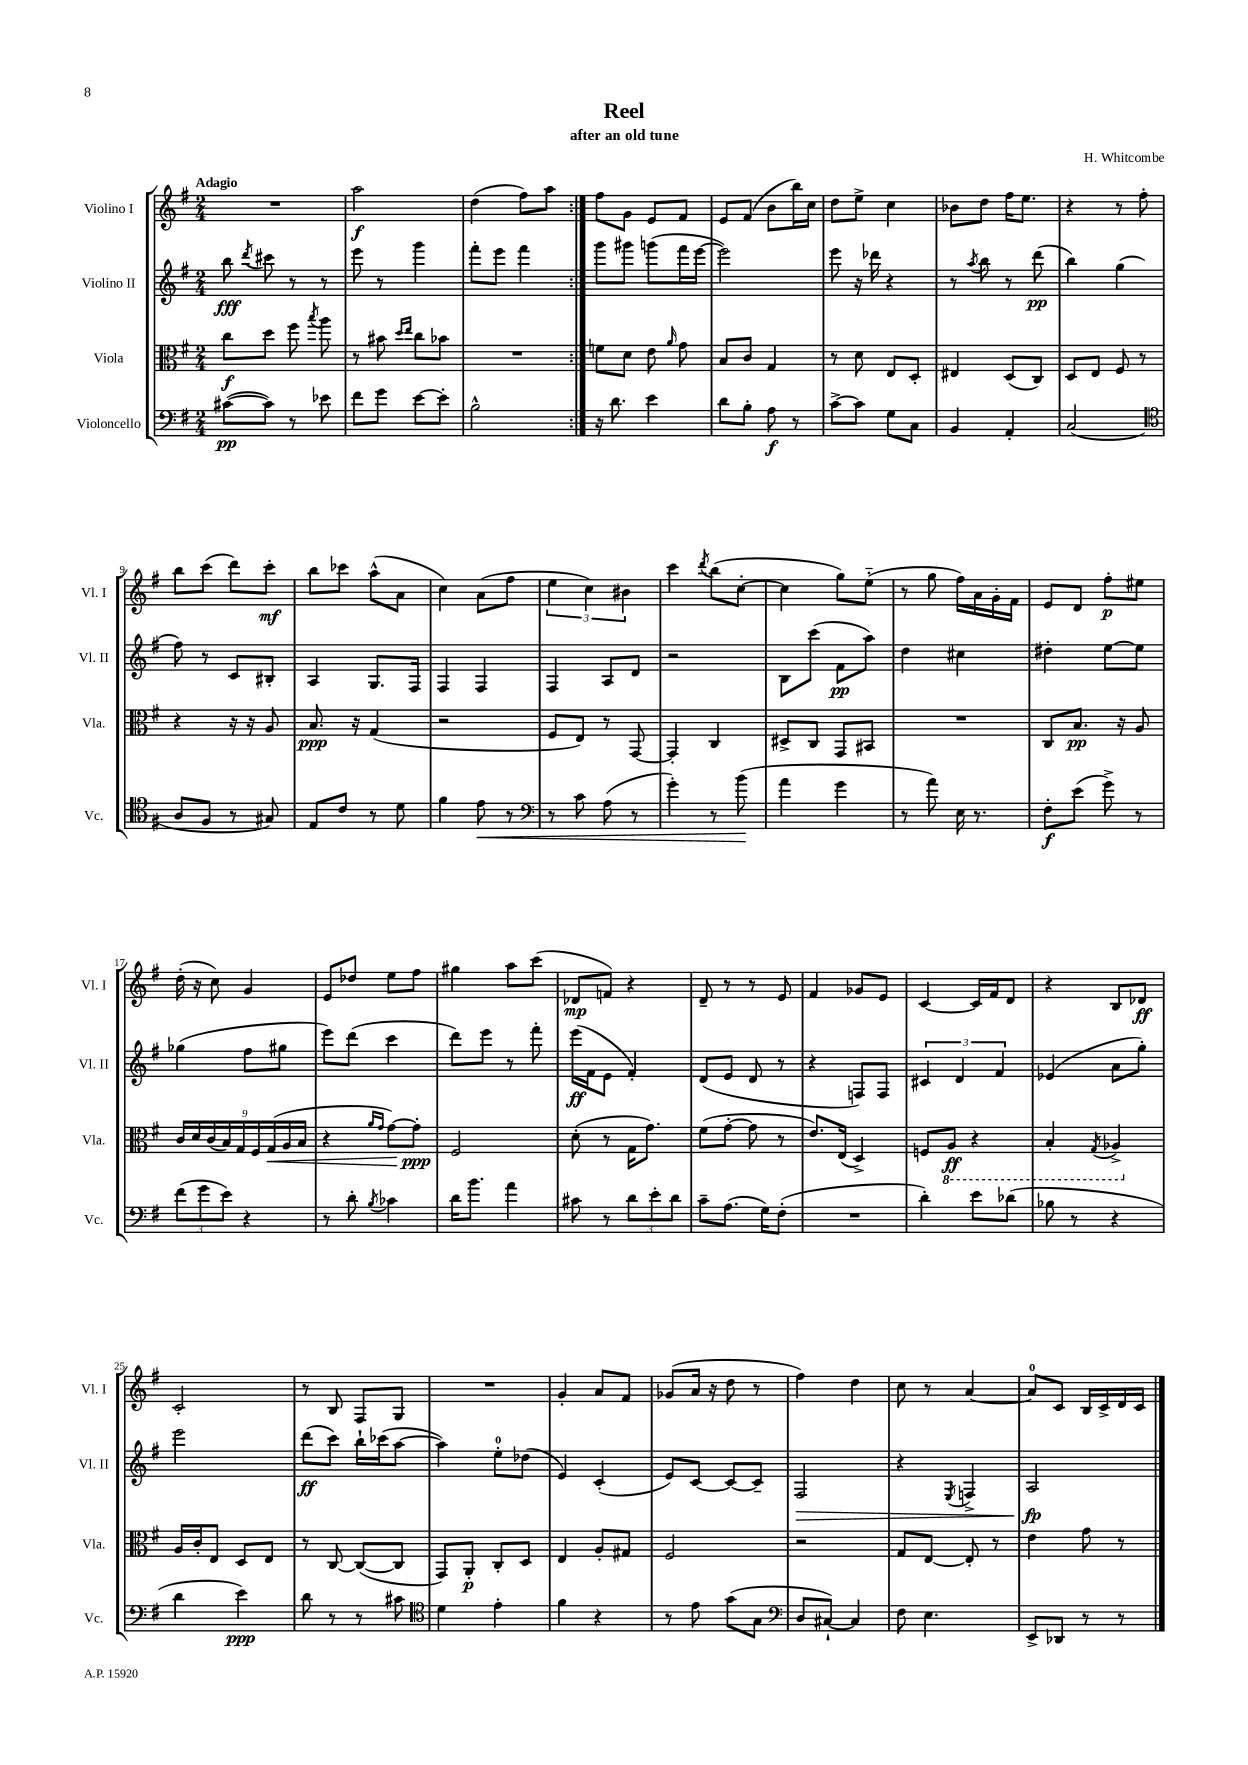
\header { title = "Reel" composer = "H. Whitcombe" subtitle = "after an old tune" }
<<
\new StaffGroup <<
\new Staff = "s0" \with { instrumentName = "Violino I" shortInstrumentName = "Vl. I" } {
    \clef treble \key g \major \numericTimeSignature \time 2/4 \tempo "Adagio"
    \autoBeamOff \repeat volta 2 { R2 |
    a''2\f |
    d''4( fis''8[) a''8] | }
    fis''8[ g'8] e'8[ fis'8] |
    e'8[ fis'8]( b'8[ b''16) c''16] |
    d''8[ e''8]-> c''4 |
    bes'8[ d''8] fis''16[ e''8.] |
    r4 r8 fis''8-. |
    b''8[ c'''8]( d'''8[) c'''8]-.\mf |
    b''8[ ces'''8] a''8[-^( a'8] |
    c''4) a'8[( fis''8] |
    \tuplet 3/2 { e''4 c''4) bis'4 } |
    c'''4 \acciaccatura { d'''8 } b''8[( c''8]~-. |
    c''4 g''8[) e''8]-_( |
    r8 g''8 fis''16[) a'16 g'16-. fis'16] |
    e'8[ d'8] fis''8[-.\p eis''8] |
    d''16-.( r16 c''8) g'4 |
    e'8[ des''8] e''8[ fis''8] |
    gis''4 a''8[ c'''8]( |
    des'8[\mp f'8]) r4 |
    d'8-- r8 r8 e'8 |
    fis'4 ges'8[ e'8] |
    c'4~ c'16[ fis'16 d'8] |
    r4 b8[ des'8]\ff |
    c'2-. |
    r8 b8 fis8[ g8] |
    R2 |
    g'4-. a'8[ fis'8] |
    ges'8[( a'16] r16 d''8 r8 |
    fis''4) d''4 |
    c''8 r8 a'4~ |
    a'8[-0 c'8] b16[ c'16-> d'16 c'16] \bar "|." |
}
\new Staff = "s1" \with { instrumentName = "Violino II" shortInstrumentName = "Vl. II" } {
    \clef treble \key g \major \numericTimeSignature \time 2/4
    \autoBeamOff \repeat volta 2 { b''8\fff \acciaccatura { d'''8 } cis'''8 r8 r8 |
    e'''8 r8 g'''4 |
    fis'''8[-. e'''8] fis'''4 | }
    g'''8[ gis'''8] g'''8[( fis'''16 e'''16]~ |
    e'''2) |
    e'''8 r16 des'''16 r4 |
    r8 \acciaccatura { a''8 } b''8 r8 d'''8\pp( |
    b''4) g''4( |
    fis''8) r8 c'8[ bis8]-. |
    a4 g8.[ fis16] |
    fis4 fis4 |
    fis4 a8[ d'8] |
    r2 |
    b8[ c'''8]( fis'8[\pp a''8]) |
    d''4 cis''4 |
    dis''4-. e''8[~ e''8] |
    ges''4( fis''8[ gis''8] |
    e'''8[) d'''8]( c'''4 |
    d'''8[) e'''8] r8 fis'''8-. |
    e'''16[\ff( fis'16 e'8] fis'4-.) |
    d'8[( e'8] d'8 r8 |
    r4 f8[) f8] |
    \tuplet 3/2 { cis'4 d'4 fis'4 } |
    ees'4( a'8[ g''8]-.) |
    e'''2 |
    d'''8[\ff( c'''8]) b''16[-! ces'''16( a''8]~ |
    a''4) e''8[-0-. des''8]( |
    e'4) c'4-.( |
    e'8[) c'8]~ c'8[~ c'8]-- |
    fis2\> |
    r4 \acciaccatura { e8 } f4-> |
    a2\fp\! \bar "|." |
}
\new Staff = "s2" \with { instrumentName = "Viola" shortInstrumentName = "Vla." } {
    \clef alto \key g \major \numericTimeSignature \time 2/4
    \autoBeamOff \repeat volta 2 { c''8[\f d''8] fis''8 \acciaccatura { b''8 } a''8 |
    r8 bis'8 \grace { d''16[ e''16] } c''8[ bes'8] |
    R2 | }
    f'8[ d'8] e'8 \grace { a'16 } g'8 |
    b8[ c'8] g4 |
    r8 d'8 e8[ d8]-. |
    eis4 d8[( c8]) |
    d8[ e8] fis8 r8 |
    r4 r16 r16 a8 |
    b8.\ppp r16 g4( |
    r2 |
    fis8[ e8]) r8 g,8~ |
    g,4-. c4 |
    dis8[-> c8] g,8[ bis,8] |
    R2 |
    c8[ b8.]\pp r16 a8 |
    \tuplet 9/8 { c'16[ d'16 c'16( b16) g16 fis16 g16\<( a16 b16] } |
    r4 \grace { a'16[ g'16] } g'8[~) g'8]-.\ppp\! |
    fis2 |
    d'8-.( r8 g16[ g'8.]) |
    fis'8[( g'8]~-. g'8 r8 |
    e'8.[) e16]( d4->) |
    f8[ \ottava #-1 a,8]\ff r4 |
    b,4-. \acciaccatura { g,8 } aes,4-> \ottava #0 |
    a16[ c'16-. e8] d8[ e8] |
    r8 c8~ c8[~( c8] |
    g,8[) a,8]-.\p c8[-. d8] |
    e4 a8[-. gis8] |
    fis2 |
    r2 |
    g8[ e8]~ e8-. r8 |
    e'4 g'8 r8 \bar "|." |
}
\new Staff = "s3" \with { instrumentName = "Violoncello" shortInstrumentName = "Vc." } {
    \clef bass \key g \major \numericTimeSignature \time 2/4
    \autoBeamOff \repeat volta 2 { cis'8[~\pp( cis'8]) r8 ees'8 |
    fis'8[ g'8] e'8[~ e'8]-. |
    b2-^ | }
    r16 d'8. e'4 |
    d'8[ b8]-. a8\f r8 |
    c'8[~-> c'8] g8[ c8] |
    b,4 a,4-. |
    c2( |
    \clef tenor a8[ fis8] r8 gis8) |
    e8[ c'8] r8 d'8 |
    fis'4 e'8\< r8 |
    \clef bass r8 c'8 a8( r8 |
    g'4-.) r8 b'8\!( |
    a'4 g'4 |
    r8 a'8) e16 r8. |
    fis8[-.\f e'8]( g'8->) r8 |
    \tuplet 3/2 { fis'8[( g'8 e'8]) } r4 |
    r8 d'8-. \acciaccatura { b8 } ces'4 |
    d'16[ b'8.] a'4 |
    cis'8 r8 \tuplet 3/2 { d'8[ e'8-. d'8] } |
    c'8[-- a8.]( g16[) fis8]-.( |
    R2 |
    d'4-.) e'8[ des'8]( |
    bes8 r8 r4 |
    d'4 e'4\ppp) |
    d'8 r8 r8 cis'8 |
    \clef tenor d'4 e'4-. |
    fis'4 r4 |
    r8 e'8 g'8[( g8] |
    \clef bass d8[ cis8]~-!) cis4 |
    fis8 e4. |
    e,8[-> des,8] r8 r8 \bar "|." |
}
>>
>>
